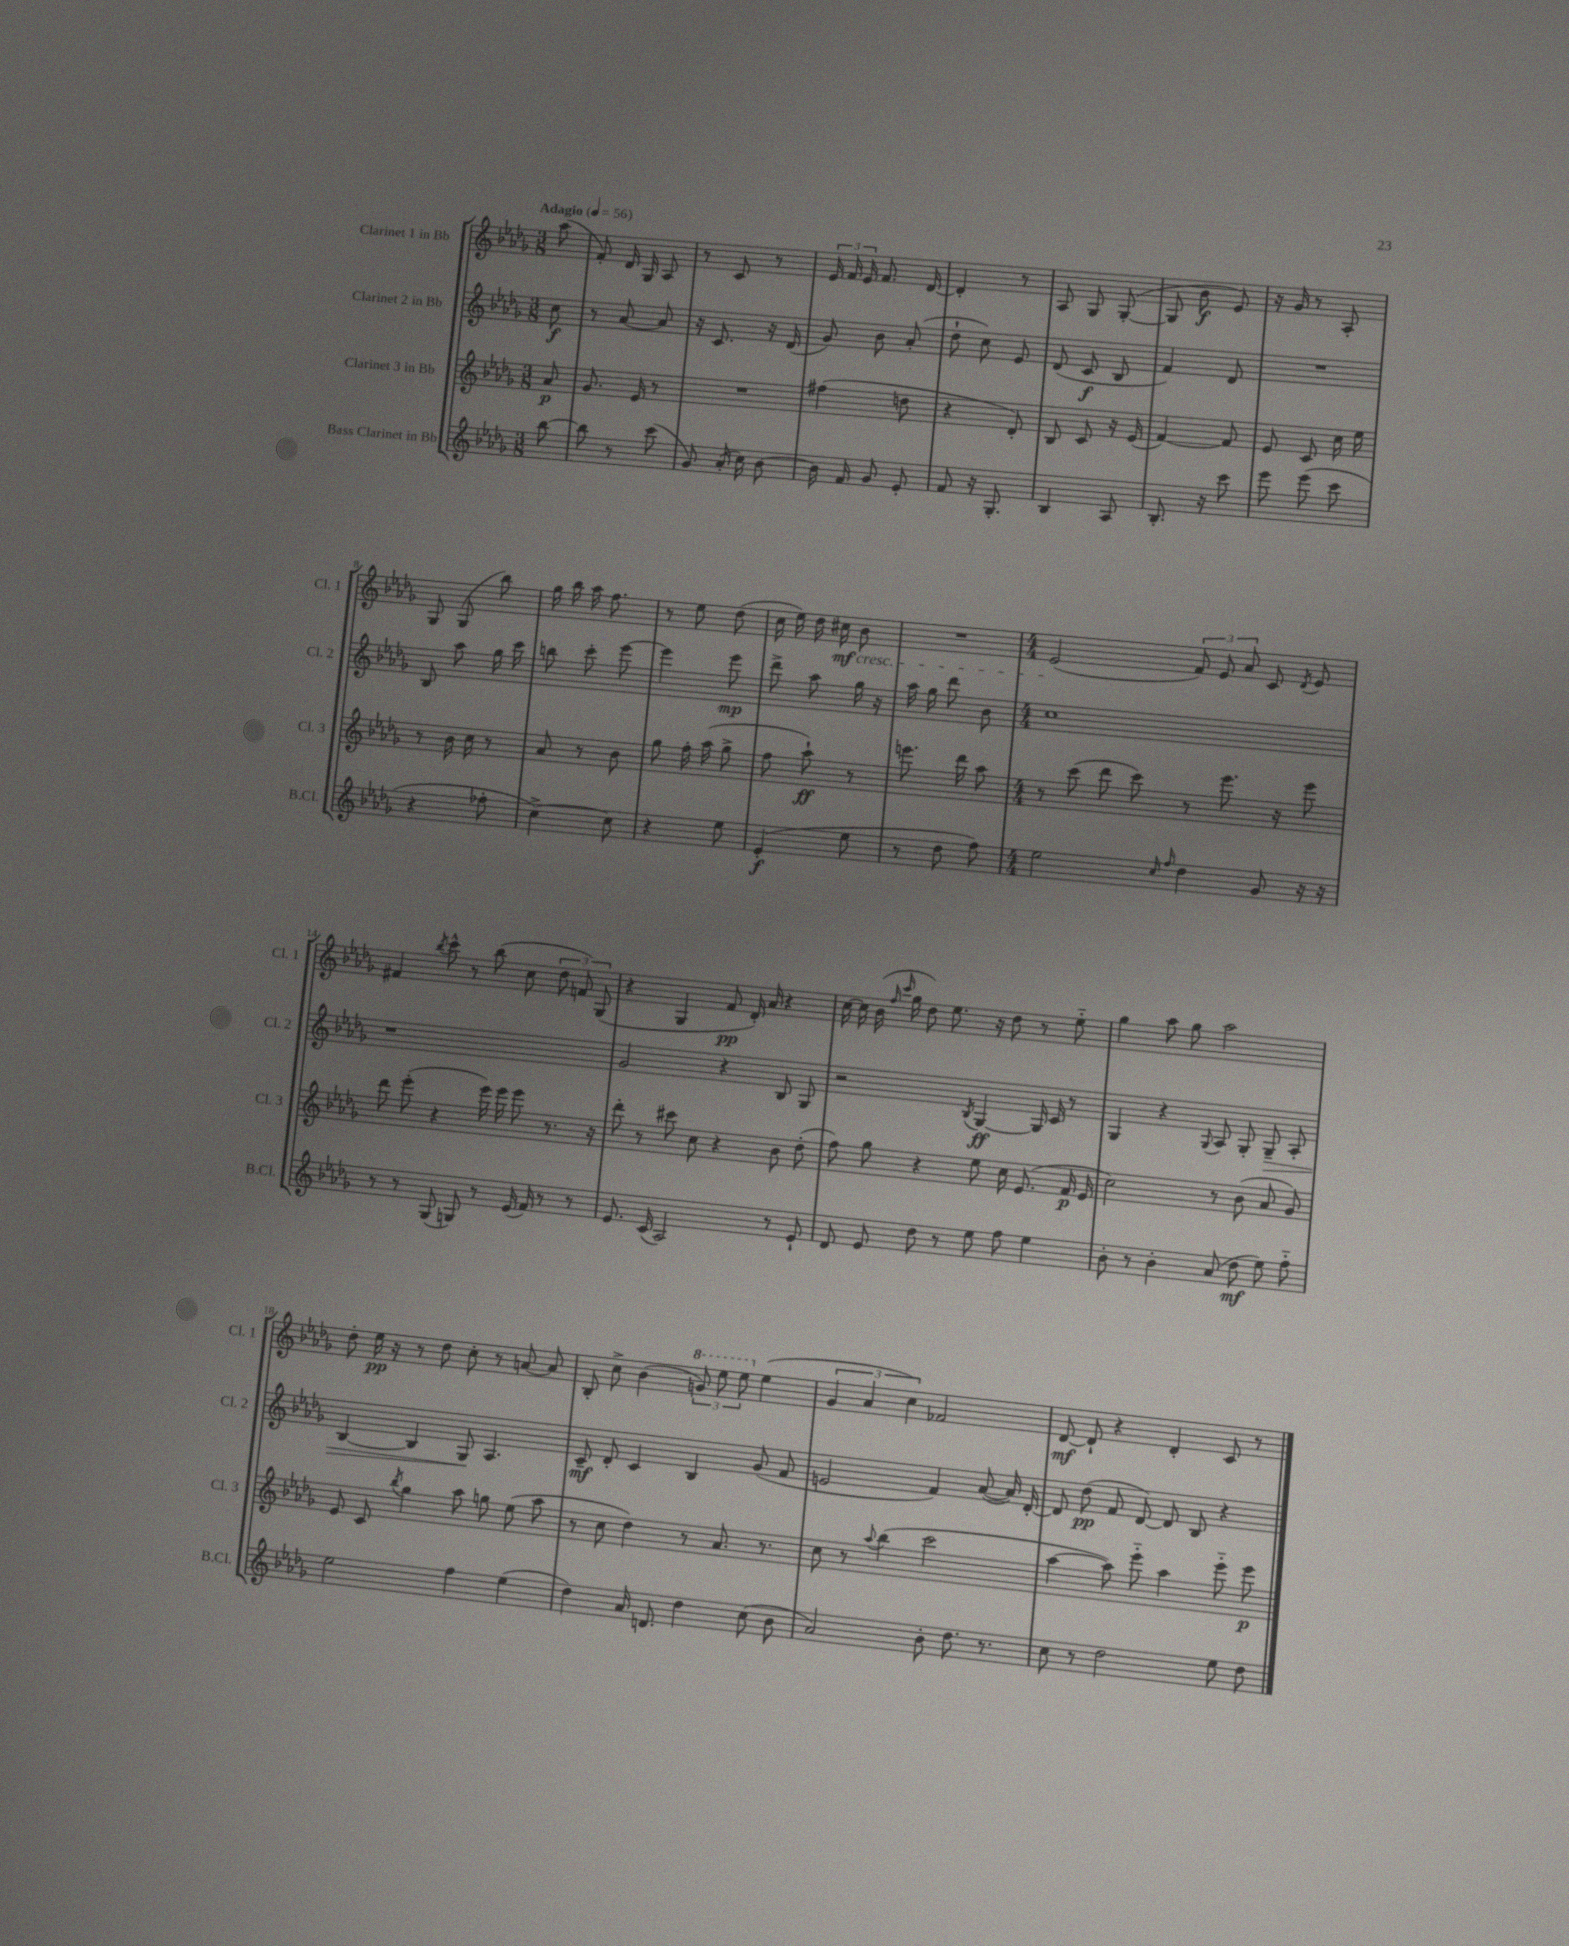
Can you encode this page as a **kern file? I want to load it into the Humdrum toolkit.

**kern	**kern	**kern	**kern
*staff4	*staff3	*staff2	*staff1
*clefG2	*clefG2	*clefG2	*clefG2
*k[b-e-a-d-g-]	*k[b-e-a-d-g-]	*k[b-e-a-d-g-]	*k[b-e-a-d-g-]
*M3/8	*M3/8	*M3/8	*M3/8
*MM56	*MM56	*MM56	*MM56
[8bb-\	8a-/	8cc\	(8aa-\
=	=	=	=
8bb-\]	8.g-/	8r	8f'/)
8r	.	[8a-/	16d-/
.	16e-/	.	16G-/
(8ccc\	8r	8a-/]	8A-/
=	=	=	=
8g-/)	4.r	16r	8r
.	.	8.c/	.
(16a-'/	.	.	8c/
16cc\)	.	.	.
[8b-\	.	16r	8r
.	.	(16d-/	.
=	=	=	=
16b-\]	(4ff#\	8g-/)	24e-/
.	.	.	24f/
16f/	.	.	.
.	.	.	24e-/
8g-/	.	8b-\	8.f/
8e-'/	8dd\	(8a-'/	.
.	.	.	[16d-/
=	=	=	=
8f/	4r	8dd-`\	4d-'/]
16r	.	8cc\)	.
8.G-'/	.	.	.
.	8d-'/)	8e-/	8r
=	=	=	=
4B-/	8B-/	(8d-/	8A-/
.	8c/	8c/	8G-/
8A-/	16r	8B-/	([8G-'/
.	(16e-/	.	.
=	=	=	=
8.B-'/	[4f/)	4f/)	8G-/]
.	.	.	8b-\
16r	.	.	.
8ccc\	8f/]	8d-/	8e-/)
=	=	=	=
8eee-\	8e-/	4.r	16r
.	.	.	16g-/
(8eee-\	8c/	.	8r
8ccc\	16cc\	.	8A-'/
.	16ee-\	.	.
=	=	=	=
4r	8r	8B-/	8G-/
.	16b-\	8aa-\	(8G-/
.	16cc\	.	.
8ff-'\	8r	16gg-\	8bb-\)
.	.	16ccc\	.
=	=	=	=
[4cc^\)	8a-/	8bb\	16gg-\
.	.	.	16bb-\
.	8r	8ccc'\	16aa-\
.	.	.	8.ff\
8cc\]	8b-\	[8eee-\	.
=	=	=	=
4r	8gg-\	4eee-\]	8r
.	16ff'\	.	8ee-\
.	(16aa-\	.	.
8ee-\	8gg-^\	8eee-\	(8dd-\
=	=	=	=
(4e-'/	8ff\	8ddd-^\	16cc\
.	.	.	16ee-\)
.	8aa-`\)	8aa-\	16dd-\
.	.	.	16cc#\
8ee-\	8r	16gg-\	8b-\
.	.	16r	.
=	=	=	=
8r	8.eee\	16aa-\	4.r
.	.	16gg-\	.
8dd-\	.	8ddd-\	.
.	16ddd-\	.	.
8ff\)	8aa-\	8b-\	.
=	=	=	=
*M4/4	*M4/4	*M4/4	*M4/4
2ee-\	8r	1cc	(2e-/
.	(8ccc\	.	.
.	8ddd-\	.	.
.	8ccc\)	.	.
16qqcc/	.	.	.
16qqff/	.	.	.
4dd-\	8r	.	12f/)
.	.	.	12e-/
.	8.eee-\	.	.
.	.	.	12a-/
8g-/	.	.	8c/
.	16r	.	.
.	.	.	8qd-/
16r	8eee-\	.	8e-/
16r	.	.	.
=	=	=	=
8r	8ddd-\	1r	4f#/
8r	(8eee-'\	.	.
.	.	.	8qbb-/
(8G-/	4r	.	8ccc^^\
8G/)	.	.	8r
8r	16eee-\)	.	(8bb-\
.	16eee-\	.	.
(16e-/	8eee-\	.	8cc\
16f/)	.	.	.
8r	8.r	.	12dd-\
.	.	.	12f/)
8r	.	.	.
.	.	.	(12G-/
.	16r	.	.
=	=	=	=
8.e-/	8ddd-'\	2g-/	4r
.	8r	.	.
(16c/	.	.	.
2A-/)	8ccc#\	.	4G-/
.	8cc\	.	.
.	4r	4r	8f/
.	.	.	16d-'/)
.	.	.	16a-/
8r	8b-\	8B-/	4r
8e-`/	(8dd-'\	8G-/	.
=	=	=	=
8d-/	8ff\)	2r	[16cc\
.	.	.	16cc\]
8e-/	8gg-\	.	(16b-\
.	.	.	16qqff/
.	.	.	16qqccc/
.	.	.	16gg-\
8dd-\	4r	.	8dd-\)
8r	.	.	8.ee-\
.	.	8qB-/	.
8ee-\	8ee-\	[4G-/	.
.	.	.	16r
8ff\	16cc\	.	8dd-\
.	(8.e-/	.	.
4ee-\	.	16G-/]	8r
.	.	16c/	.
.	16f/	8r	8ee-'~\
.	16e-/	.	.
=	=	=	=
8b-'\	2cc\)	4G-/	4gg-\
8r	.	.	.
4b-'\	.	4r	8aa-\
.	.	.	8gg-\
.	.	8qqG-/	.
(8a-/	8r	8A-/	2aa-\
8dd-\	(8b-\	8G-'/	.
8ee-\)	8a-/	8G-~/	.
8ff'~\	8g-/)	8A-'/	.
=	=	=	=
2ee-\	8e-/	[4B-/	8dd-'\
.	8c/	.	16ee-\
.	.	.	16r
.	8qbb-/	.	.
.	4gg-\	4B-/]	8r
.	.	.	8dd-\
4ff\	8aa-\	8G-/	8cc'\
.	8gg\	4.A-/	8r
(4ee-\	(8ee-\	.	[8a/
.	8aa-\	.	8a/]
=	=	=	=
4dd-\)	8r	8c~/	8B-'/
.	8cc\	8d-'/	8cc^\
16a-/	4dd-\)	4c/	(4b-\
8.d/	.	.	.
4dd-\	8r	4B-/	12gg/)
.	.	.	12eee-\
.	8.a-/	.	.
.	.	.	12eee-\
(8cc\	.	(8g-/	(4ee-\
.	8.r	.	.
8b-\	.	8f/	.
=	=	=	=
2a-/)	8cc\	2e/	6g-/
.	8r	.	.
.	.	.	6a-/
.	8qqaa-/	.	.
.	(4bb-\	.	.
.	.	.	6cc\)
8b-'\	2ccc\	4f/)	2f-/
8.dd-\	.	.	.
.	.	([8a-/	.
8.r	.	.	.
.	.	16a-/])	.
.	.	[16d-'/	.
=	=	=	=
8cc\	[4aa-\	8d-/]	[8d-/
8r	.	(8dd-\	8d-`/]
2dd-\	8aa-\])	8f/	4r
.	8eee-'~\	[8d-/)	.
.	4aa-\	8d-/]	4d-'/
.	.	8B-/	.
8ee-\	8eee-'~\	4r	8c/
8dd-\	8eee-\	.	8r
==	==	==	==
*-	*-	*-	*-
